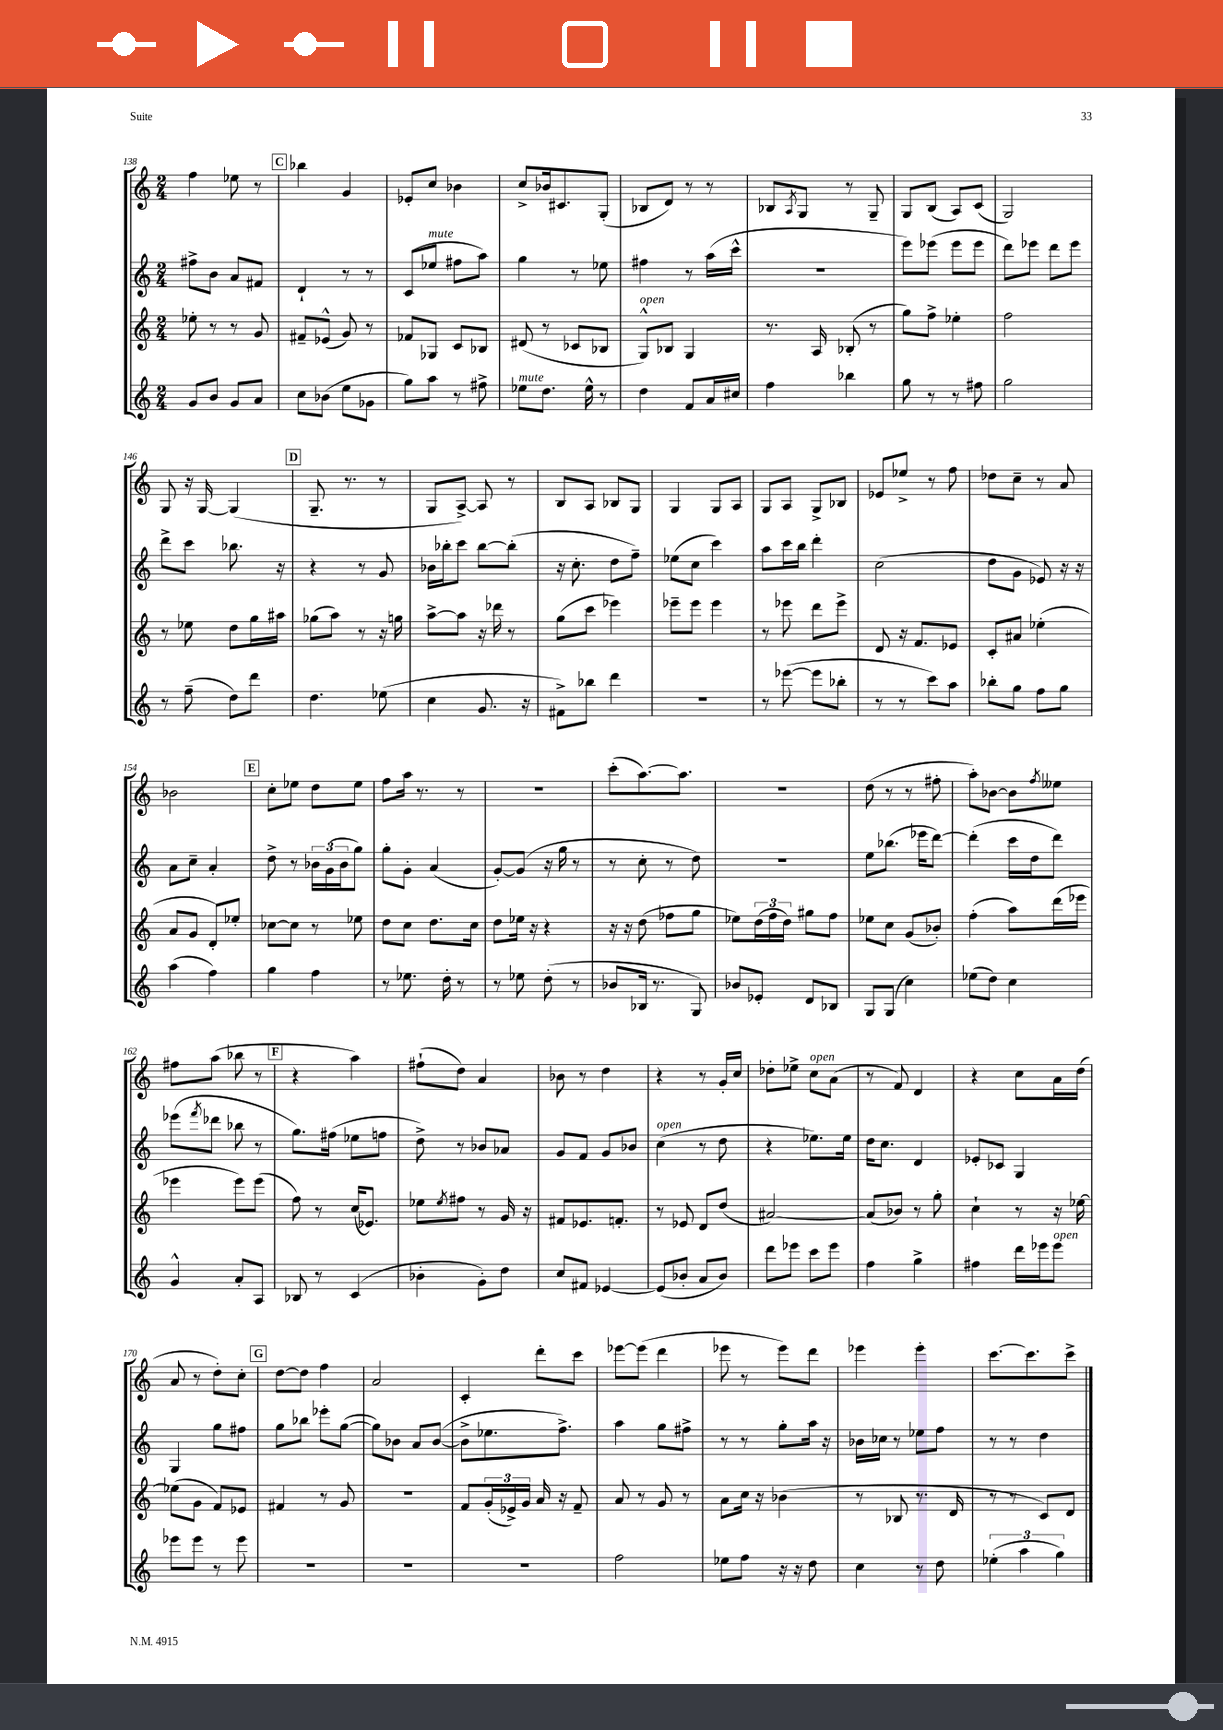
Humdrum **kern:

**kern	**kern	**kern	**kern
*staff4	*staff3	*staff2	*staff1
*clefG2	*clefG2	*clefG2	*clefG2
*k[]	*k[]	*k[]	*k[]
*M2/4	*M2/4	*M2/4	*M2/4
8g/L	8ee-'\	8ff#^\L	4ff\
8b/J	8r	8b\J	.
8g/L	8r	8a/L	8ee-\
8a/J	8g/	8f#/J	8r
=	=	=	=
8cc\L	8f#~/L	4d`/	4bb-\
(8b-\J	(8e-^^/J	.	.
8ee\L	8g/)	8r	4g/
8g-\J	8r	8r	.
=	=	=	=
8gg\L)	8f-/L	(8c/L	8e-'/L
8aa\J	8G-/J	8ee-/J	8cc/J
8r	8c/L	8ff#\L	4b-\
8ff#^\	8B-/J	8aa\J)	.
=	=	=	=
8ee-\L	(8d#/	4gg\	8cc^/L
8.dd\J	8r	.	16b-/k
.	.	.	8.c#/
.	8c-/L	8r	.
16ee-^^\	.	.	.
8r	8B-/J	8ee-\	(8G'/J
=	=	=	=
4dd\	8G^^/L)	4ff#\	8B-/L
.	8B-/J	.	8d/J)
8f/L	4G/	8r	8r
16a/L	.	(16aa\LL	8r
16cc#/JJ	.	16ccc^^\JJ	.
=	=	=	=
4ff\	8.r	2r	8B-/L
.	.	.	8qA/
.	.	.	8G/J
.	16A/	.	.
4bb-\	(8B-'/	.	8r
.	8r	.	8G~/
=	=	=	=
8gg\	8gg\L)	8eee\L)	8G/L
8r	8ff^\J	(8eee-\J	(8B/J
8r	4ee-'\	8eee-\L	8A/L)
8ff#\	.	8eee-\J	(8c/J
=	=	=	=
2gg\	2ff\	8ddd\L)	2G/)
.	.	8eee-\J	.
.	.	8ddd\L	.
.	.	8eee-\J	.
=	=	=	=
8r	8r	8ddd^\L	8G/
(8ff~\	8ee-\	8ccc\J	16r
.	.	.	[16G/
8dd\L)	8dd\L	8.bb-\	(4G/]
8ddd\J	16gg\L	.	.
.	16aa#\JJ	16r	.
=	=	=	=
4.dd\	(8gg-\L	4r	8.G~/
.	8aa\J)	.	.
.	.	.	8.r
.	8r	8r	.
(8ee-\	16r	8g/	8r
.	16gg\	.	.
=	=	=	=
4cc\	[8aa^\L	16b-\LL	8G/L
.	.	16bb-'\J	.
.	8aa\]J	8ccc\J	[8A^/J)
8.g/	16r	[8bb-\L	8A/]
.	16ddd-\	.	.
.	8r	(8bb-'\]J	8r
16r	.	.	.
=	=	=	=
8f#^\L)	(8gg\L	16r	8B/L
.	.	8.cc'\	.
8bb-\J	8ccc\J	.	8A/J
4ddd\	4eee-\)	8dd\L	8B-/L
.	.	8ff~\J)	8G/J
=	=	=	=
2r	8eee-~\L	(8ee-\L	4G/
.	8eee-\J	8cc\J	.
.	4eee-\	4ccc\)	8G/L
.	.	.	8A/J
=	=	=	=
8r	8r	8aa\L	8G/L
([8eee-\	8eee-\	16ccc\L	8A/J
.	.	16bb\JJ	.
8eee-\]L	8ddd\L	4ddd'\	8G^/L
8bb-'\J	8eee-^\J	.	8B-/J
=	=	=	=
8r	8d/	(2cc\	8e-/L
8r	16r	.	8ee-^/J
.	8.f/L	.	.
8ccc\L)	.	.	8r
8aa\J	8e-/J	.	8ff\
=	=	=	=
8bb-'\L	8c'/L	8dd\L	8dd-\L
8gg\J	8a#/J	8g\J	8cc~\J
8ff\L	(4ee-'\	8e-/)	8r
8gg\J	.	16r	8a/
.	.	16r	.
=	=	=	=
(4aa\	8a/L	8a\L	2b-\
.	8g/J	8cc~\J	.
4ff\)	8d'/L)	4a'/	.
.	8ee-'/J	.	.
=	=	=	=
4gg\	[8cc-\L	8dd^\	8cc'\L
.	8cc-\]J	8r	8ee-\J
4ff\	8r	24b-\LL	8dd\L
.	.	(24g\	.
.	.	24b-\J	.
.	8ee-\	8gg\J)	8ee-\J
=	=	=	=
8r	8dd\L	8gg'\L	8ff\L
8.ee-\	8cc\J	8g'\J	16aa\Jk
.	.	.	8.r
.	8.dd\L	(4a/	.
16dd'\	.	.	.
8r	.	.	8r
.	16cc\Jk	.	.
=	=	=	=
8r	8dd\L	[8g'/L)	2r
8ee-\	16ee-\Jk	(8g/]J	.
.	16r	.	.
(8dd'\	4r	16r	.
.	.	16gg\	.
8r	.	8r	.
=	=	=	=
8b-/L	16r	8r	(8ccc'\L
.	16r	.	.
16B-/Jk	(8dd\	8cc'\	[8.aa\)
8.r	.	.	.
.	8ff-\L	8r	.
.	.	.	8.aa\]J
8G/)	8gg\J	8dd\)	.
=	=	=	=
8b-/L	8ee-\L)	2r	2r
8e-'/J	(24dd\L	.	.
.	24ff\	.	.
.	24dd\JJ)	.	.
8d/L	8gg#\L	.	.
8B-/J	8ff\J	.	.
=	=	=	=
8G/L	8ee-\L	8ee\L	(8dd\
(8G/J	8cc\J	(8.bb-\J	8r
4cc\)	(8g/L	.	8r
.	.	16eee-\LK	.
.	8b-'/J)	[8ddd\J)	8ff#'\
=	=	=	=
(8ee-\L	(4ff'\	(4ddd'\]	8aa'\L)
8dd\J)	.	.	[8b-\J
4cc\	8aa\L)	16ccc\LL	8b-\]L
.	.	16dd\J	.
.	.	.	8qff/
.	(16ddd\L	8ddd\J)	8ee--\J
.	16eee-\JJ	.	.
=	=	=	=
4g^^/	4eee-\	(8eee-\L	8ff#\L
.	.	8qfff/	.
.	.	8ddd-\J	(8aa\J
8a'/L	8eee-\L)	8bb-\	8bb-\
8A/J	(8eee-\J	8r	8r
=	=	=	=
8B-/	8ff\)	8.gg\L)	4r
8r	8r	.	.
.	.	(16ff#\Jk	.
(4c/	(16cc/LK	8ee-\L	4aa\)
.	8.e-/J)	.	.
.	.	8ff\J	.
=	=	=	=
4b-'\	8ee-\L	8dd^\)	(8ff#`\L
.	8qee-/	.	.
.	8ff#\J	8r	8dd\J)
8g'\L)	8r	8b-/L	4a/
8dd\J	16g/	8a-/J	.
.	16r	.	.
=	=	=	=
8cc/L	8f#/L	8g/L	8b-\
8f#/J	8.e-/	8f/J	8r
[4e-/	.	8g/L	4dd\
.	8.f'/J	.	.
.	.	8b-/J	.
=	=	=	=
(8e-/]L	8r	(4cc\	4r
8b-'/J	8e-/	.	.
8a/L	8d/L	8r	8r
8b-/J)	(8dd/J	8dd\	16g'/LL
.	.	.	16cc/JJ
=	=	=	=
8ddd\L	[2a#/)	4r	8dd-'\L
8eee-\J	.	.	8ee-^\J
8ccc\L	.	8.ee-\L)	8cc\L
8eee-\J	.	.	(8a\J
.	.	16ee-\Jk	.
=	=	=	=
4ff\	(8a#/]L	16dd\LK	8r
.	.	8.cc\J	.
.	8b-/J)	.	8f/)
4gg^\	8r	4d/	4d/
.	8gg'\	.	.
=	=	=	=
4ff#\	4cc`\	8e-'/L	4r
.	.	8c-/J	.
16ddd\LL	8r	4G/	8cc\L
16eee-\J	.	.	.
8eee-\J	16r	.	16a\L
.	[16ee-\	.	(16dd\JJ
=	=	=	=
8eee-\L	(8ee-\]L	4G/	8a/
8eee-\J	8g\J	.	8r
8r	8f/L)	8gg\L	8dd'\L)
8eee-\	8e-/J	8ff#\J	8cc'\J
=	=	=	=
2r	4f#/	8gg\L	[8dd\L
.	.	8bb-\J	8dd\]J
.	8r	8eee-'\L	4ff\
.	8g/	([8gg\J	.
=	=	=	=
2r	2r	8gg\]L)	2a/
.	.	8b-\J	.
.	.	8a/L	.
.	.	([8b-/J	.
=	=	=	=
2r	8f/L	8b-^\]L	4c'/
.	(24g'/L	8.ee-\	.
.	24e-^/)	.	.
.	24g/JJ	.	.
.	16a/	.	8ddd'\L
.	16r	8.ff^\J)	.
.	8f~/	.	8ccc\J
=	=	=	=
2ff\	8a/	4aa\	[8eee-\L
.	8r	.	(8eee-\]J
.	8g/	8gg\L	4ddd\
.	8r	8ff#^\J	.
=	=	=	=
8ee-\L	8a\L	8r	8eee-\
8ff\J	16cc\Jk	8r	8r
.	16r	.	.
16r	(4b-\	8gg'\L	8eee-\L)
16r	.	.	.
8dd\	.	16aa\Jk	8ddd\J
.	.	16r	.
=	=	=	=
4cc\	8r	16b-\LL	4eee-\
.	.	16cc-\JJ	.
.	8B-/	8r	.
8r	8.r	8ee-\L	4eee-'\
8dd\	.	8ff\J	.
.	16d/	.	.
=	=	=	=
(6ee-'\	8r	8r	[8.ccc\L
.	8r	8r	.
6aa\	.	.	.
.	.	.	8.ccc\]
.	8c/L)	4dd\	.
6gg\)	.	.	.
.	8d/J	.	8ccc^\J
==	==	==	==
*-	*-	*-	*-
